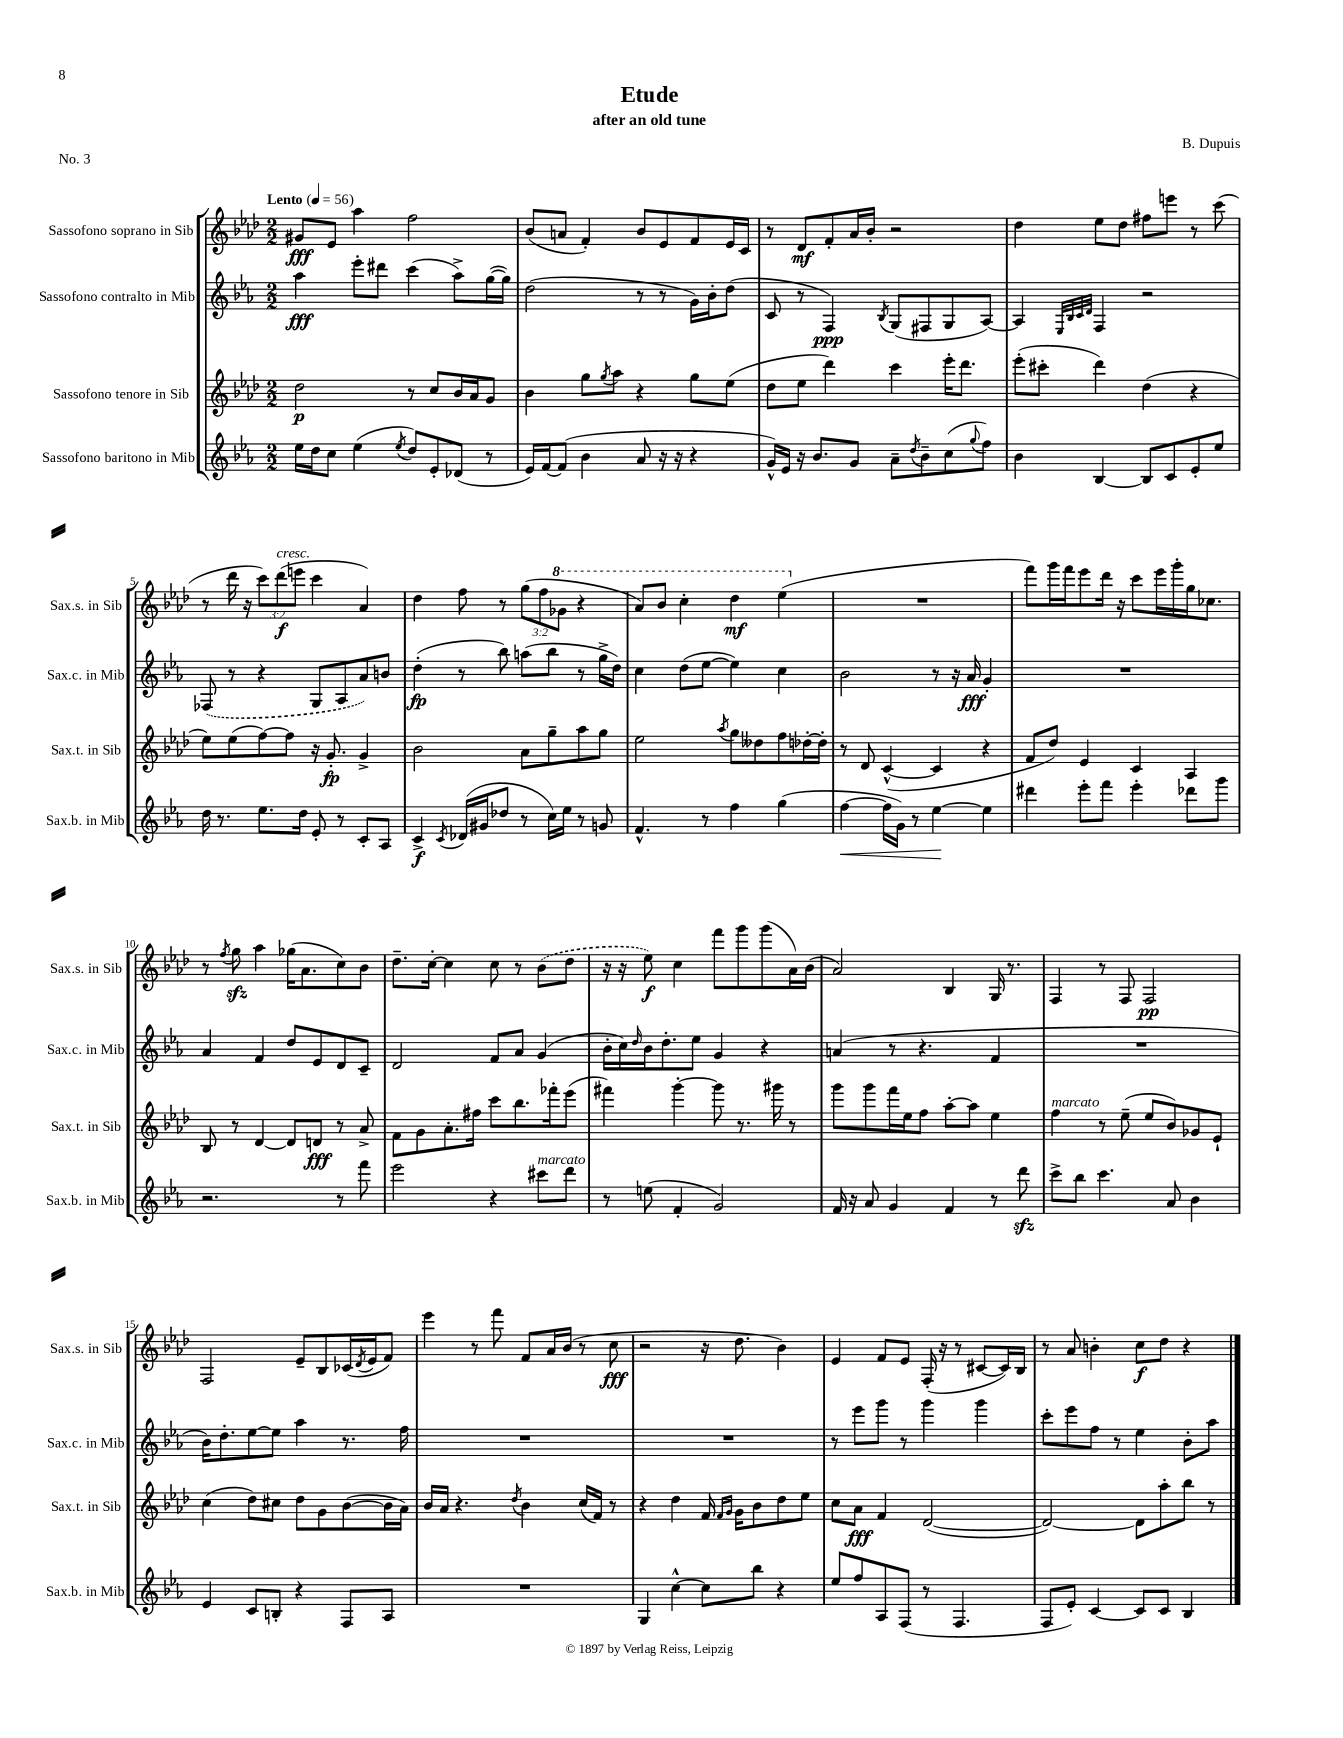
\header { title = "Etude" composer = "B. Dupuis" subtitle = "after an old tune" piece = "No. 3" }
<<
\new StaffGroup <<
\new Staff = "s0" \with { instrumentName = "Sassofono soprano in Sib" shortInstrumentName = "Sax.s. in Sib" } {
    \clef treble \key aes \major \numericTimeSignature \time 2/2 \override Staff.TupletNumber.text = #tuplet-number::calc-fraction-text \tempo "Lento" 4 = 56
    gis'8\fff ees'8 aes''4 f''2 |
    bes'8( a'8 f'4-.) bes'8 ees'8 f'8 ees'16 c'16 |
    r8 des'8\mf f'8-. aes'16 bes'16-. r2 |
    des''4 ees''8 des''8 fis''8 e'''8 r8 c'''8( |
    r8 des'''16 r16 \tuplet 3/2 { c'''8) des'''8\f^\markup { \italic "cresc." }( e'''8 } c'''4 aes'4) |
    des''4 f''8 r8 \tuplet 3/2 { g''8( f''8 \ottava #1 ges''8 } r4 |
    aes''8) bes''8 c'''4-. des'''4\mf ees'''4( \ottava #0 |
    R1 |
    f'''8) g'''16 f'''16 ees'''8 des'''16 r16 c'''8 ees'''16 g'''16-. g''16 ces''8. |
    r8 \acciaccatura { f''8 } g''8\sfz aes''4 ges''16( aes'8. c''8) bes'8 |
    des''8.-- c''16~-. c''4 c''8 r8 \once \slurDashed bes'8( des''8 |
    r16 r16 ees''8\f) c''4 f'''8 g'''8 g'''8( aes'16) bes'16( |
    aes'2) bes4 g16 r8. |
    f4 r8 f8 f2\pp |
    f2 ees'8-- bes8 ces'16( \acciaccatura { des'8 } ees'16 f'8) |
    ees'''4 r8 f'''8 f'8 aes'16 bes'16( r8 c''8\fff |
    r2 r16 des''8. bes'4) |
    ees'4 f'8 ees'8 f16-.( r16 r8 cis'8~ cis'16) bes16 |
    r8 aes'8 b'4-. c''8\f des''8 r4 \bar "|." |
}
\new Staff = "s1" \with { instrumentName = "Sassofono contralto in Mib" shortInstrumentName = "Sax.c. in Mib" } {
    \clef treble \key ees \major \numericTimeSignature \time 2/2
    aes''4\fff ees'''8-. dis'''8 c'''4( aes''8->) g''16~( g''16) |
    d''2( r8 r8 g'16) bes'16-. d''8( |
    c'8 r8 f4\ppp) \acciaccatura { bes8 } g8( fis8 g8 aes8~) |
    aes4 \grace { ees32 bes32 c'32 d'32 } f4 r2 |
    \once \slurDashed fes8( r8 r4 g8 aes8 aes'8) b'8 |
    d''4-.\fp( r8 bes''8) a''8( bes''8 r8 g''16-> d''16) |
    c''4 d''8( ees''8~ ees''4) c''4 |
    bes'2 r8 r16 aes'16\fff g'4-. |
    R1 |
    aes'4 f'4 d''8 ees'8 d'8 c'8-- |
    d'2 f'8 aes'8 g'4( |
    bes'16-. c''16) \grace { d''16 } bes'16 d''8.-. ees''8 g'4 r4 |
    a'4( r8 r4. f'4 |
    R1 |
    bes'16) d''8.-. ees''8~ ees''8 aes''4 r8. f''16 |
    R1 |
    R1 |
    r8 ees'''8 g'''8 r8 g'''4 g'''4 |
    c'''8-. ees'''8 f''8 r8 ees''4 bes'8-. aes''8 \bar "|." |
}
\new Staff = "s2" \with { instrumentName = "Sassofono tenore in Sib" shortInstrumentName = "Sax.t. in Sib" } {
    \clef treble \key aes \major \numericTimeSignature \time 2/2
    des''2\p r8 c''8 bes'16 aes'16 g'8 |
    bes'4 g''8 \acciaccatura { g''8 } aes''8 r4 g''8 ees''8( |
    des''8 ees''8 des'''4) c'''4 ees'''16-. des'''8. |
    ees'''8-.( cis'''8-. des'''4) des''4( r4 |
    ees''8) ees''8( f''8~) f''8 r16 g'8.-.\fp g'4-> |
    bes'2 aes'8 g''8-- aes''8 g''8 |
    ees''2 \acciaccatura { aes''8 } g''8 deses''8 f''8 des''16~-. des''16-. |
    r8 des'8 c'4~-^( c'4 r4 |
    f'8 des''8) ees'4 c'4 aes4 |
    bes8 r8 des'4~ des'8 d'8\fff r8 aes'8-> |
    f'8 g'8 aes'8.-. fis''16 c'''8 bes''8. fes'''16-. ees'''8( |
    fis'''4) g'''4~-. g'''8 r8. gis'''16 r8 |
    g'''8 g'''8 f'''16 ees''16 f''8 aes''8~-. aes''8 ees''4 |
    f''4^\markup { \italic "marcato" } r8 ees''8--( ees''8 bes'8) ges'8 ees'8-! |
    c''4( des''8) cis''8 des''8 g'8 bes'8~( bes'16 aes'16) |
    bes'16 aes'16 r4. \acciaccatura { des''8 } bes'4 c''16( f'16) r8 |
    r4 des''4 f'16 \grace { f'16 g'16 } g'16 bes'8 des''8 ees''8 |
    c''8 aes'8\fff f'4 des'2~( |
    des'2~) des'8 aes''8-. bes''8 r8 \bar "|." |
}
\new Staff = "s3" \with { instrumentName = "Sassofono baritono in Mib" shortInstrumentName = "Sax.b. in Mib" } {
    \clef treble \key ees \major \numericTimeSignature \time 2/2
    ees''16 d''16 c''8 ees''4( \acciaccatura { ees''8 } d''8) ees'8-. des'8( r8 |
    ees'16) f'16~ f'8( bes'4 aes'8 r16 r16 r4 |
    g'16-^) ees'16 r16 bes'8. g'8 aes'8-- \acciaccatura { d''8 } bes'8-- c''8( \appoggiatura { g''8 } f''8) |
    bes'4 bes4~ bes8 c'8 ees'8-. ees''8 |
    d''16 r8. ees''8. d''16 ees'8-. r8 c'8-. aes8 |
    c'4->\f \acciaccatura { c'8 } des'16( gis'16 des''8 r8 c''16) ees''16 r8 g'8 |
    f'4.-^ r8 f''4 g''4( |
    f''4~\< f''16 g'16) r8 ees''4~\! ees''4 |
    dis'''4 ees'''8-. f'''8 ees'''4-. des'''8 g'''8 |
    r2. r8 f'''8 |
    ees'''2 r4 cis'''8^\markup { \italic "marcato" } d'''8 |
    r8 e''8( f'4-. g'2) |
    f'16 r16 aes'8 g'4 f'4 r8 d'''8\sfz |
    c'''8-> bes''8 c'''4. aes'8 bes'4 |
    ees'4 c'8 b8-. r4 f8 aes8 |
    R1 |
    g4 c''4~-^ c''8 bes''8 r4 |
    ees''8 f''8 aes8 f8( r8 f4. |
    f8 ees'8-.) c'4~ c'8 c'8 bes4 \bar "|." |
}
>>
>>
